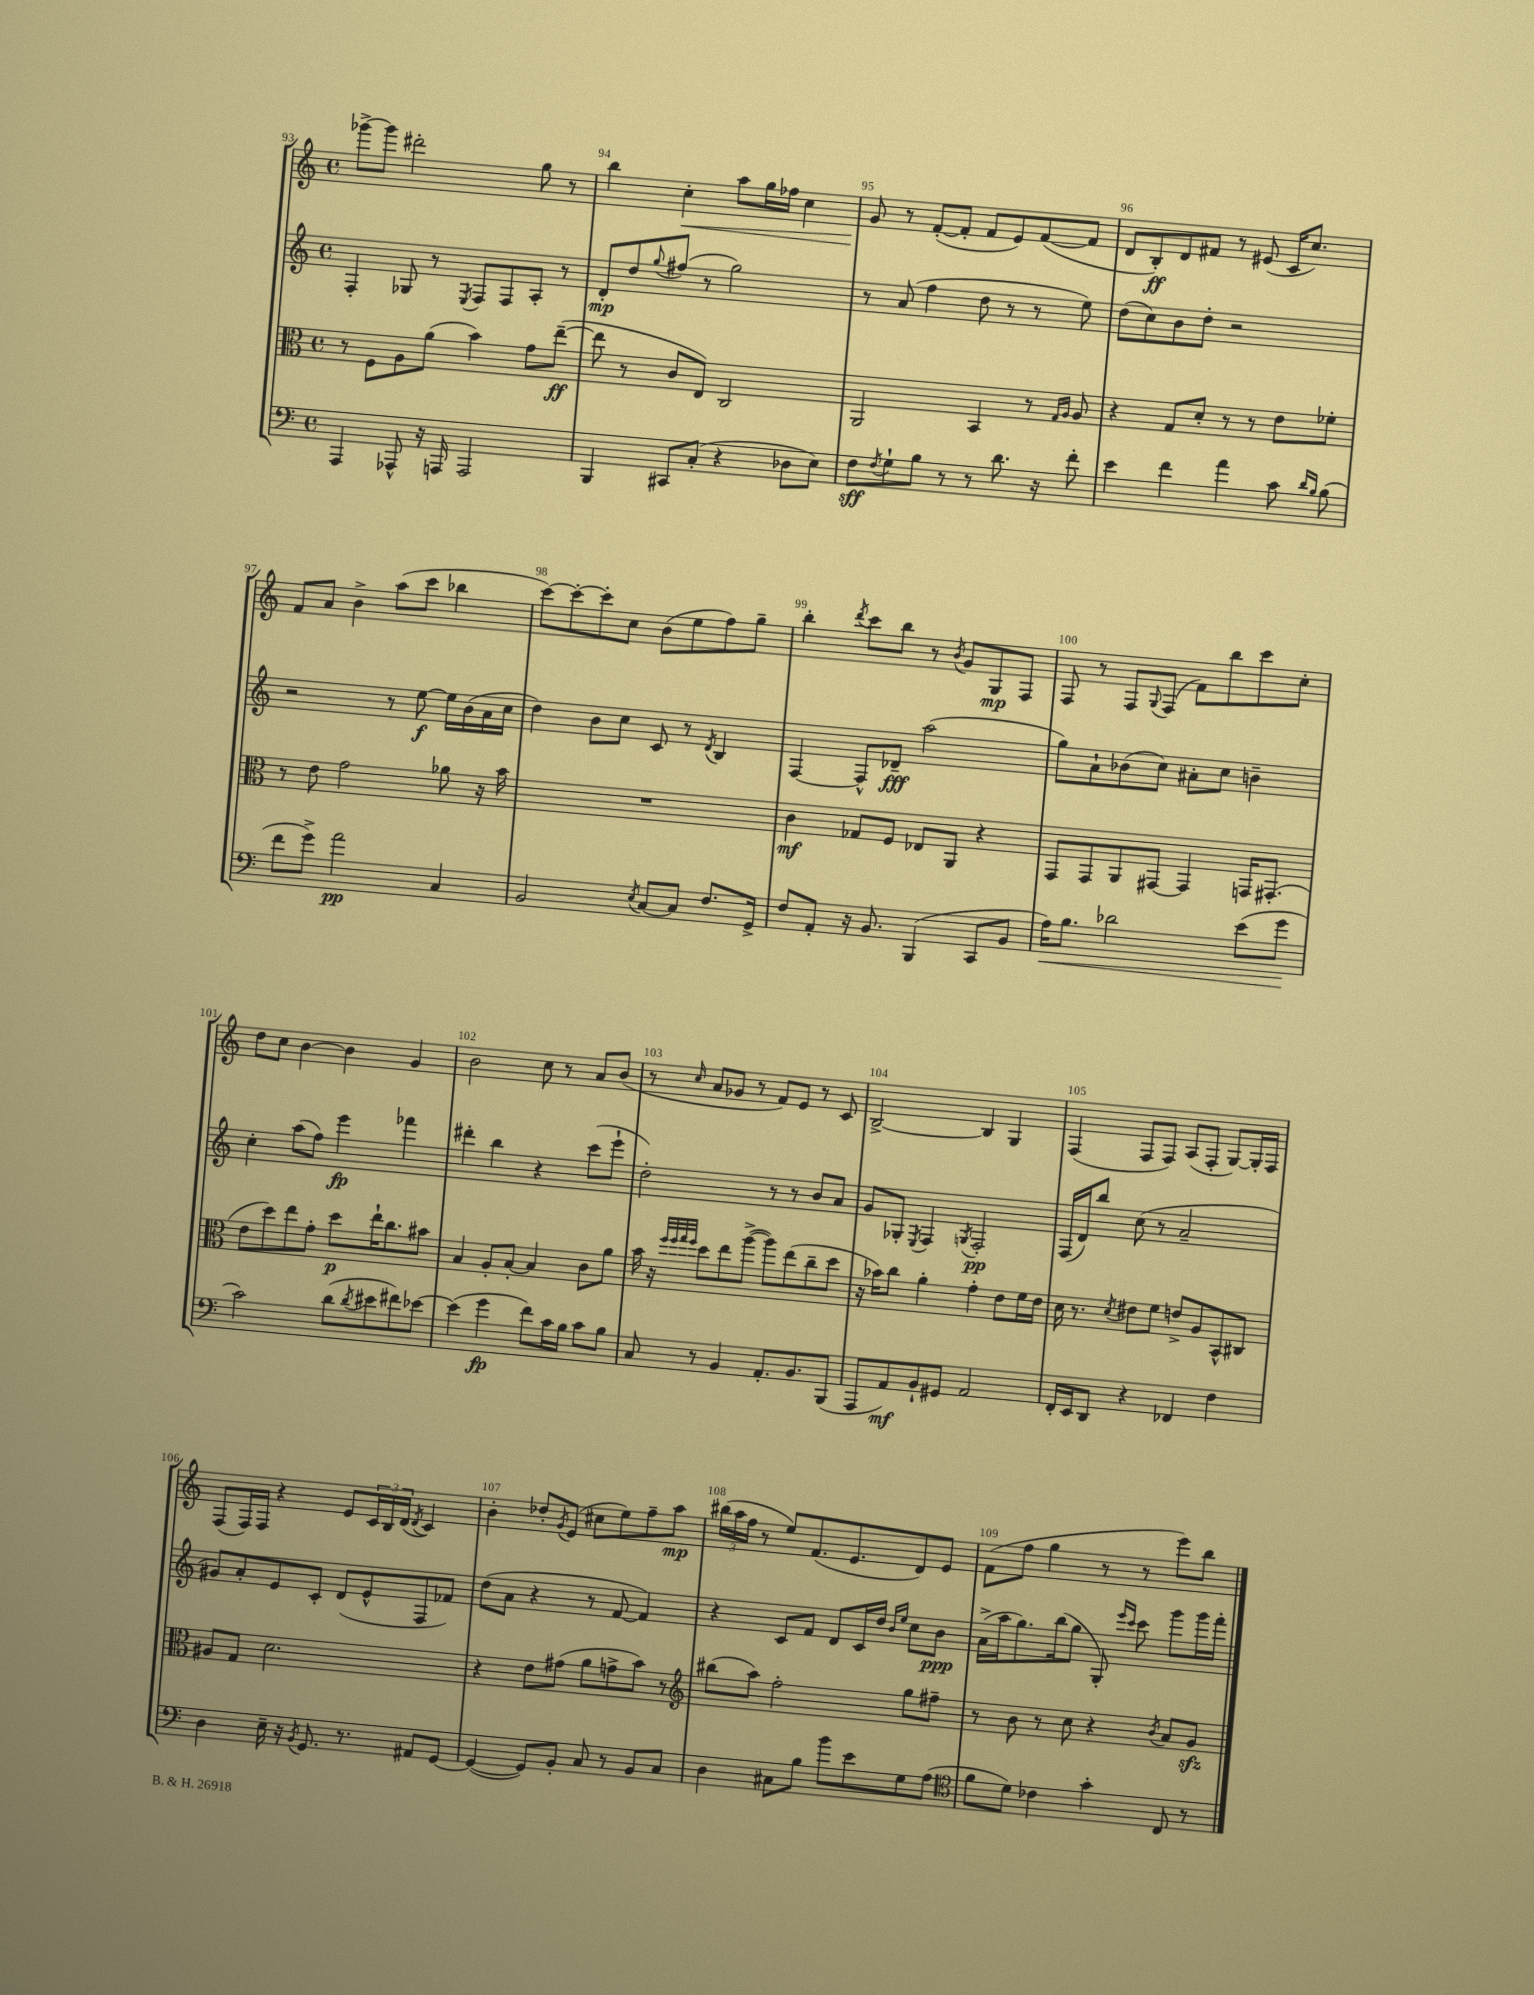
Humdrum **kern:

**kern	**kern	**kern	**kern
*staff4	*staff3	*staff2	*staff1
*clefF4	*clefC3	*clefG2	*clefG2
*k[]	*k[]	*k[]	*k[]
*M4/4	*M4/4	*M4/4	*M4/4
*met(c)	*met(c)	*met(c)	*met(c)
4AAA	8r	4F'	[8ggg-^
.	8F	.	8ggg-]
8AAA-^^	8A	8G-	2ddd#'
16r	(8a	8r	.
16AAA	.	.	.
.	.	8qE	.
2AAA	4b)	8F	.
.	.	8F	.
.	8g	8A'	8gg
.	([8ee~	8r	8r
=	=	=	=
4BBB	8ee]	8d'	4bb
.	8r	8dd	.
.	.	8qqgg	.
8CC#	8c	(8ff#	4cc'
(8C'	8E)	8r	.
4r	2C	2gg)	8aa
.	.	.	16gg
.	.	.	16ff-
8D-	.	.	4cc
8E)	.	.	.
=	=	=	=
8F	2AA	8r	8g
8qF	.	.	.
8G`	.	(8a	8r
8B	.	4ff	([8f'
8r	.	.	8f']
8r	4BB	8dd	8f
8.d	.	8r	8e)
.	8r	8r	([8f
16r	.	.	.
.	16qqG	.	.
.	16qqA	.	.
8f'	8A	8ee)	8f]
=	=	=	=
4e	4r	(8dd	8d
.	.	8cc)	8B')
4f	8G	8b	8d
.	8d'	8dd'	8f#
4a	8r	2r	8r
.	8r	.	(8e#
8c	8e	.	16c
.	.	.	8.cc)
16qqd	.	.	.
16qqB	.	.	.
(8B	8f-'	.	.
=	=	=	=
8f	8r	2r	8f
8g^)	8e	.	8a
2a	2g	.	4b^
.	.	8r	(8aa
.	.	[8ee	8ccc
4C	8a-	16ee]	4bb-
.	.	(16b	.
.	16r	16a	.
.	16b	16cc	.
=	=	=	=
2BB	1r	4dd)	[8ccc)
.	.	.	8ccc'_
.	.	8b	8ccc']
.	.	8cc	8cc
8qE	.	.	.
[8C	.	8c	(8b
8C]	.	8r	8ee
.	.	8qd	.
8.F	.	4B	8ff)
.	.	.	8gg~
16GG^	.	.	.
=	=	=	=
8F	4c	[4F	4bb'
8AA'	.	.	.
.	.	.	8qddd
16r	8G-	8F^^]	8ccc
8.BB	.	.	.
.	8F	8d-~	8bb
(4BBB	8E-	(2aa	8r
.	.	.	8qb
.	8AA	.	8g
8CC	4r	.	8G
8BB	.	.	8F
=	=	=	=
16A)	8GG	8gg)	8F
8.B	.	.	.
.	8GG	8a`	8r
2d-	8AA	(8b-	8F
.	.	.	8qqG
.	[8GG#	8cc)	(8F
.	4GG#]	8a#'	8f)
.	.	8cc	8bb
(8e	16GG	4b~	8ccc
.	(8.GG#'	.	.
8g	.	.	8cc'
=	=	=	=
2c)	8e	4cc'	8dd
.	8dd)	.	8cc
.	8ee	(8aa	[4b
.	8g'	8ff)	.
(8d	8dd	4eee	4b]
8qd	.	.	.
8e#	16ee`	.	.
.	8.cc	.	.
8f#)	.	4fff-	4g
[8e-	8b#	.	.
=	=	=	=
(4e-]	4B	4ddd#'	2b
4g	8A'	4bb	.
.	[8B'	.	.
8f)	4B]	4r	8cc
16c	.	.	8r
16B	.	.	.
8c	8c	(8ccc	8a
8B	8a	8eee`	(8b
=	=	=	=
8C	16b	2dd')	8r
.	16r	.	.
.	32qqff	.	.
.	32qqff	.	.
.	32qqgg	.	.
.	32qqff	.	16qqcc
8r	8dd	.	8a
4BB	8ee	.	8g-
.	([8aa^	.	8r
8.AA'	8aa])	8r	8f)
.	(8ee	8r	8e
8.BB	.	.	.
.	8cc~	8b	8r
(8BBB	8dd	8a	8c
=	=	=	=
8AAA	16r	8g	[2B^
.	16b-)	.	.
8AA)	8cc	8G-'	.
.	.	8qE	.
8BB`	4a'	4F	.
8GG#	.	.	.
.	.	8qG	.
2AA	4g'	2F'	4B]
.	8e	.	4G
.	16f	.	.
.	16e	.	.
=	=	=	=
16FF'	16d	(16F	(4F
16EE	8.r	16d)	.
8DD	.	8bb	.
.	8qd	.	.
4r	8e#	(8cc	8F
.	8f	8r	8F)
4FF-	8e^	2a~	(8A
.	8A	.	8F'
4F	8BB^^	.	[8G)
.	8C#	.	16G']
.	.	.	16F
=	=	=	=
4D	8A#	8g#)	(8F
.	8G	8a'	16F)
.	.	.	16F
16E~	2.d	8e	4r
16r	.	.	.
8qBB	.	.	.
8.GG	.	8c'	.
.	.	(8d	8e
8.r	.	.	.
.	.	8e^^	24c
.	.	.	24B
.	.	.	(24d
.	.	.	8qd
8AA#	.	8F	4c)
[8GG	.	8f-)	.
=	=	=	=
(4GG_	4r	(8dd	4b'
.	.	8a	.
8GG])	8e	4r	8dd-'
.	.	.	8qg
8BB'	(8g#	.	(8e
8C	8a	8r	8cc#
8r	8g^	[8f	8ee)
8BB	8b)	4f])	8ff~
8C	8r	.	8aa
=	=	=	=
*	*clefG2	*	*
4D	(8bb#	4r	(24bb#
.	.	.	24aa
.	.	.	24ff
.	8aa)	.	8r
8C#	2ff'	8c	8ee)
8B	.	8f	(8.f
8b	.	8d	.
.	.	.	8.e
8e	.	16c	.
.	.	16dd	.
.	.	16qqb	.
.	.	16qqee	.
8G	8gg	8cc	8d)
(8A	8ff#~	8b	8e
=	=	=	=
*clefC4	*	*	*
8f	8r	(16a^	(8f
.	.	16aa	.
8d)	8b	8.gg)	8ff
4c-	8r	.	4gg
.	.	(16bb	.
.	8cc	8gg	.
4g'	4r	8G')	8r
.	.	16qqeee	.
.	.	16qqccc	.
.	.	8ccc	8r
.	8qb	.	.
8C	8a	8ggg	8eee)
8r	8g	16ggg	8bb
.	.	16fff'	.
==	==	==	==
*-	*-	*-	*-
